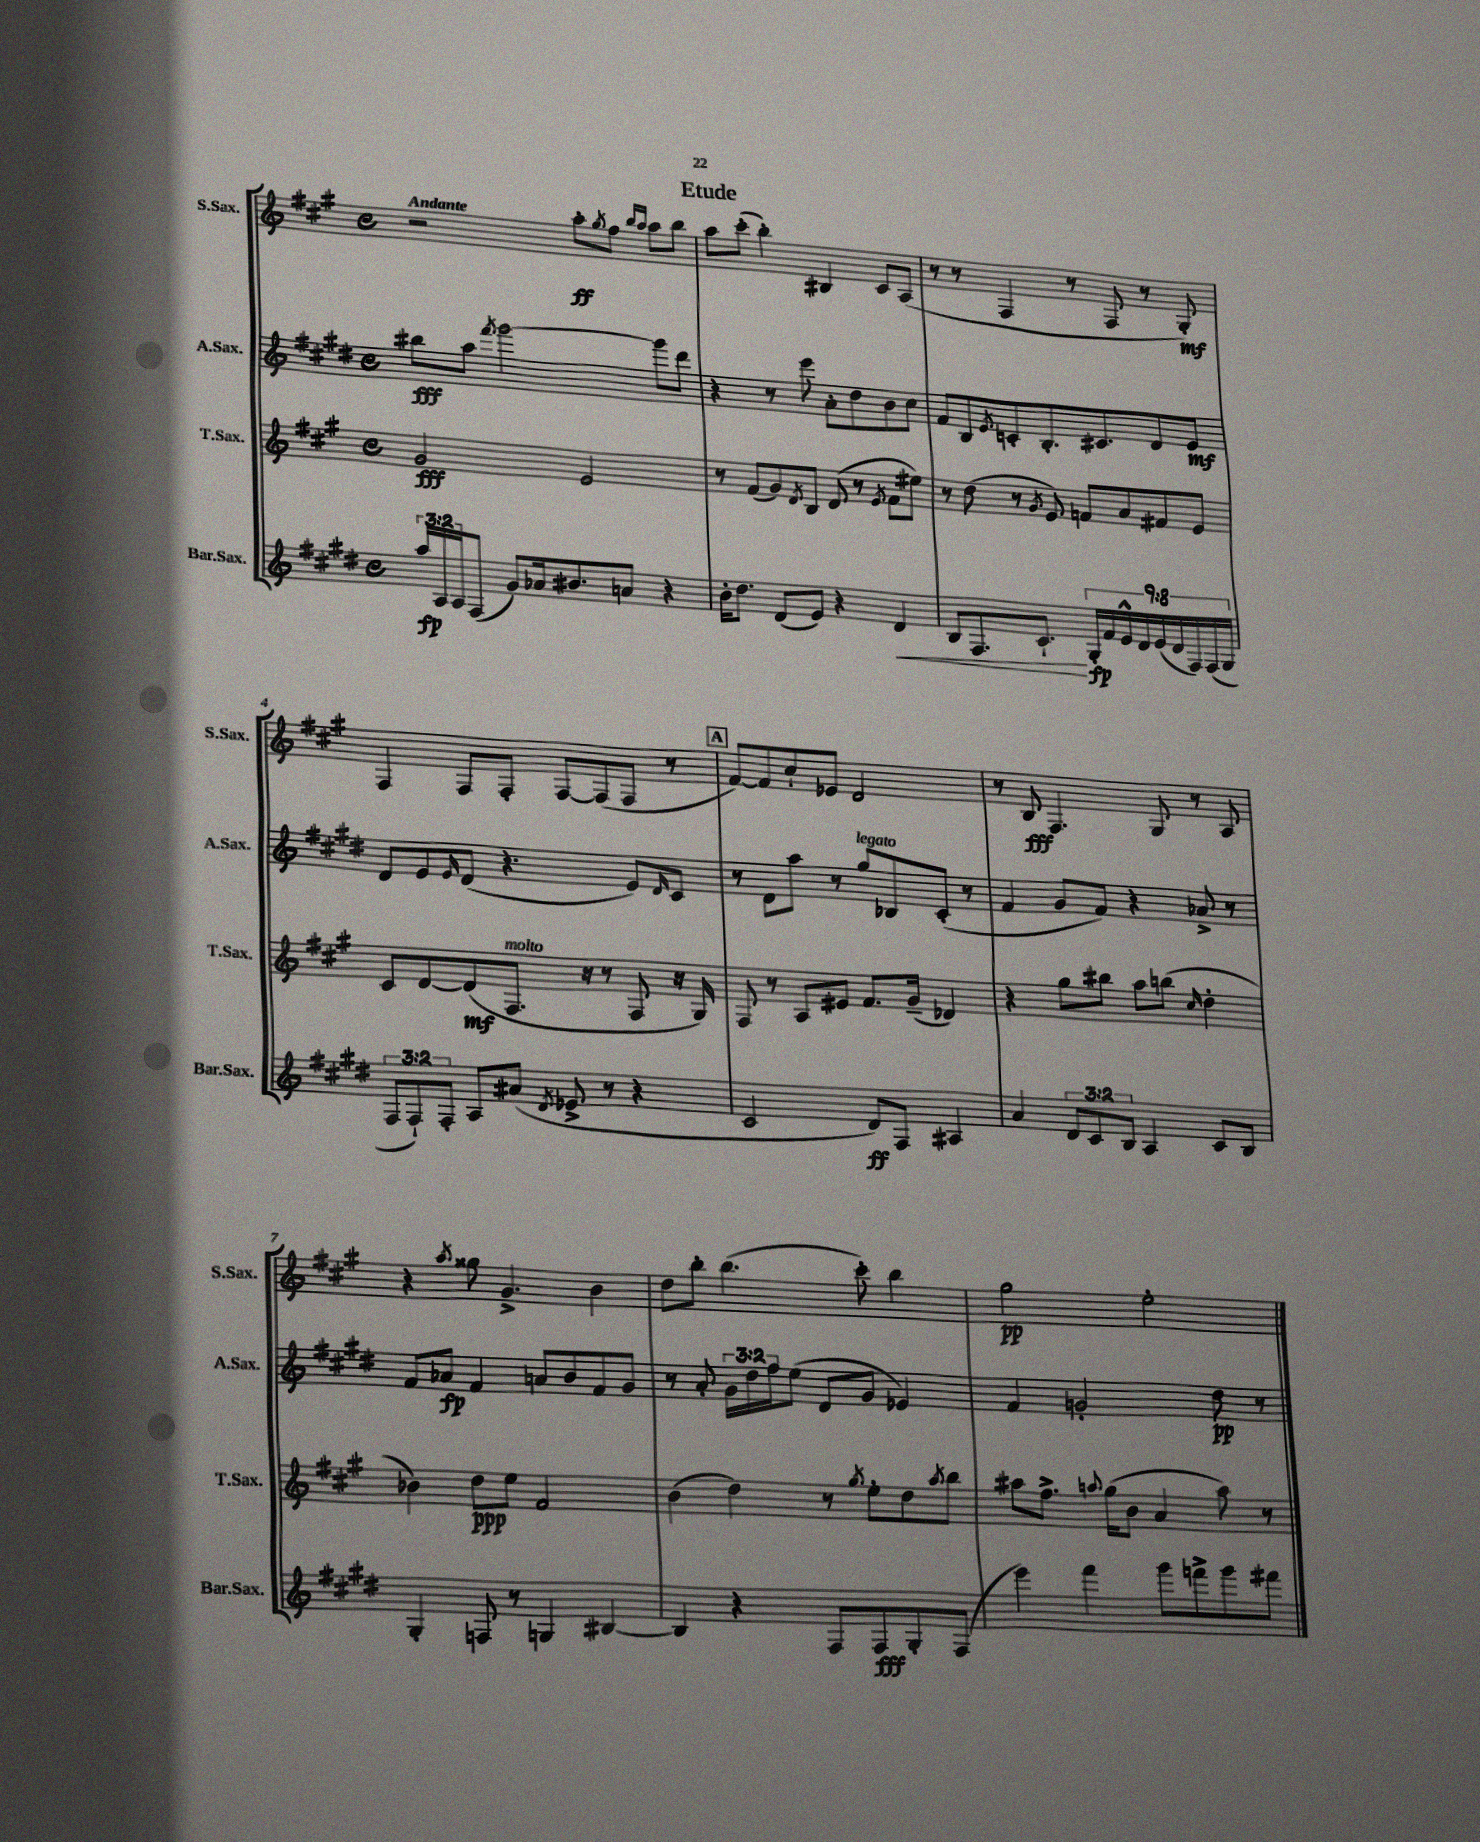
\header { title = "Etude" }
<<
\new StaffGroup <<
\new Staff = "s0" \with { instrumentName = "S.Sax." shortInstrumentName = "S.Sax." } {
    \clef treble \key a \major \defaultTimeSignature \time 4/4 \tempo "Andante"
    r2 a''8-.\ff \acciaccatura { gis''8 } fis''8 \grace { b''16 a''16 } a''8 b''8 |
    a''8 cis'''8-.( b''4-.) bis4 cis'8 a8( |
    r8 r8 fis4 r8 fis8 r8 gis8-.\mf) |
    fis4 fis8 fis8-. fis8~ fis8( fis8 r8 |
    \mark \markup { \box "A" } fis'8~) fis'8 cis''8-! ees'8 d'2 |
    r8 b8\fff fis4. gis8 r8 a8 |
    r4 \acciaccatura { a''8 } gisis''8 gis'4.-> b'4 |
    d''8 b''8-. b''4.( cis'''8-.) b''4 |
    gis''2\pp e''2-. \bar "|." |
}
\new Staff = "s1" \with { instrumentName = "A.Sax." shortInstrumentName = "A.Sax." } {
    \clef treble \key e \major \defaultTimeSignature \time 4/4 \override Staff.TupletNumber.text = #tuplet-number::calc-fraction-text
    bis''8\fff a''8 \acciaccatura { fis'''8 } gis'''2~ gis'''8 dis'''8 |
    r4 r8 e'''8 a'8-. dis''8 b'8 cis''8 |
    fis'8 b8 \acciaccatura { e'8 } c'8-. b8.-. cis'8. dis'8 e'8\mf |
    dis'8 e'8 \grace { e'16 } dis'8( r4. e'8) \grace { dis'16 } cis'8 |
    \mark \markup { \box "A" } r8 dis'8 a''8 r8 gis''8^\markup { \italic "legato" } bes8 cis'8-.( r8 |
    fis'4 gis'8 fis'8) r4 aes'8-> r8 |
    fis'8 aes'8\fp fis'4 a'8 b'8 fis'8 gis'8 |
    r8 a'8-. \tuplet 3/2 { gis'16 dis''16 fis''16 } e''8( dis'8 gis'8 ees'4) |
    fis'4 g'2-. dis''8\pp r8 \bar "|." |
}
\new Staff = "s2" \with { instrumentName = "T.Sax." shortInstrumentName = "T.Sax." } {
    \clef treble \key a \major \defaultTimeSignature \time 4/4
    gis'2\fff e'2 |
    r8 fis'8( gis'8) \acciaccatura { d'8 } b8 d'8( r8 \acciaccatura { e'8 } fis'8 eis''8) |
    r8 d''8( r8 \acciaccatura { gis'8 } e'8) f'8 a'8 fis'8 e'8 |
    cis'8 d'8~ d'8\mf( fis8.^\markup { \italic "molto" } r16 r8 fis8 r16 gis16) |
    \mark \markup { \box "A" } fis8 r8 a8 eis'8 fis'8. gis'16--( des'4) |
    r4 gis''8 bis''8 a''8 b''8( \grace { cis''16 } d''4-. |
    bes'4) d''8\ppp e''8 fis'2 |
    b'4( d''4) r8 \acciaccatura { gis''8 } e''8-. d''8 \acciaccatura { a''8 } b''8 |
    ais''8 fis''8.-> \appoggiatura { a''8 } gis''16( b'8 a'4 a''8) r8 \bar "|." |
}
\new Staff = "s3" \with { instrumentName = "Bar.Sax." shortInstrumentName = "Bar.Sax." } {
    \clef treble \key e \major \defaultTimeSignature \time 4/4 \override Staff.TupletNumber.text = #tuplet-number::calc-fraction-text
    \tuplet 3/2 { a''16\fp a16 a16 } fis8( gis'8) aes'16 bis'8. a'8 r4 |
    b'16-. dis''8. dis'8( e'8) r4 dis'4\< |
    b8 fis8. cis'8.-!\! \tuplet 9/8 { gis16-.\fp fis'16 e'16-^ dis'16 e'16( dis'16 fis16) fis16( gis16 } |
    \tuplet 3/2 { fis8 fis8-!) fis8-. } a8 ais'8( \acciaccatura { dis'8 } ees'8-> r8 r4 |
    \mark \markup { \box "A" } cis'2 dis'8\ff) fis8 ais4 |
    a'4 \tuplet 3/2 { dis'8 cis'8 b8 } a4 cis'8 b8 |
    gis4-. f8 r8 g4 bis4~ |
    bis4 r4 fis8 fis8\fff gis8-. fis8( |
    e'''4) fis'''4 gis'''8 f'''8-> gis'''8 fis'''8 \bar "|." |
}
>>
>>
